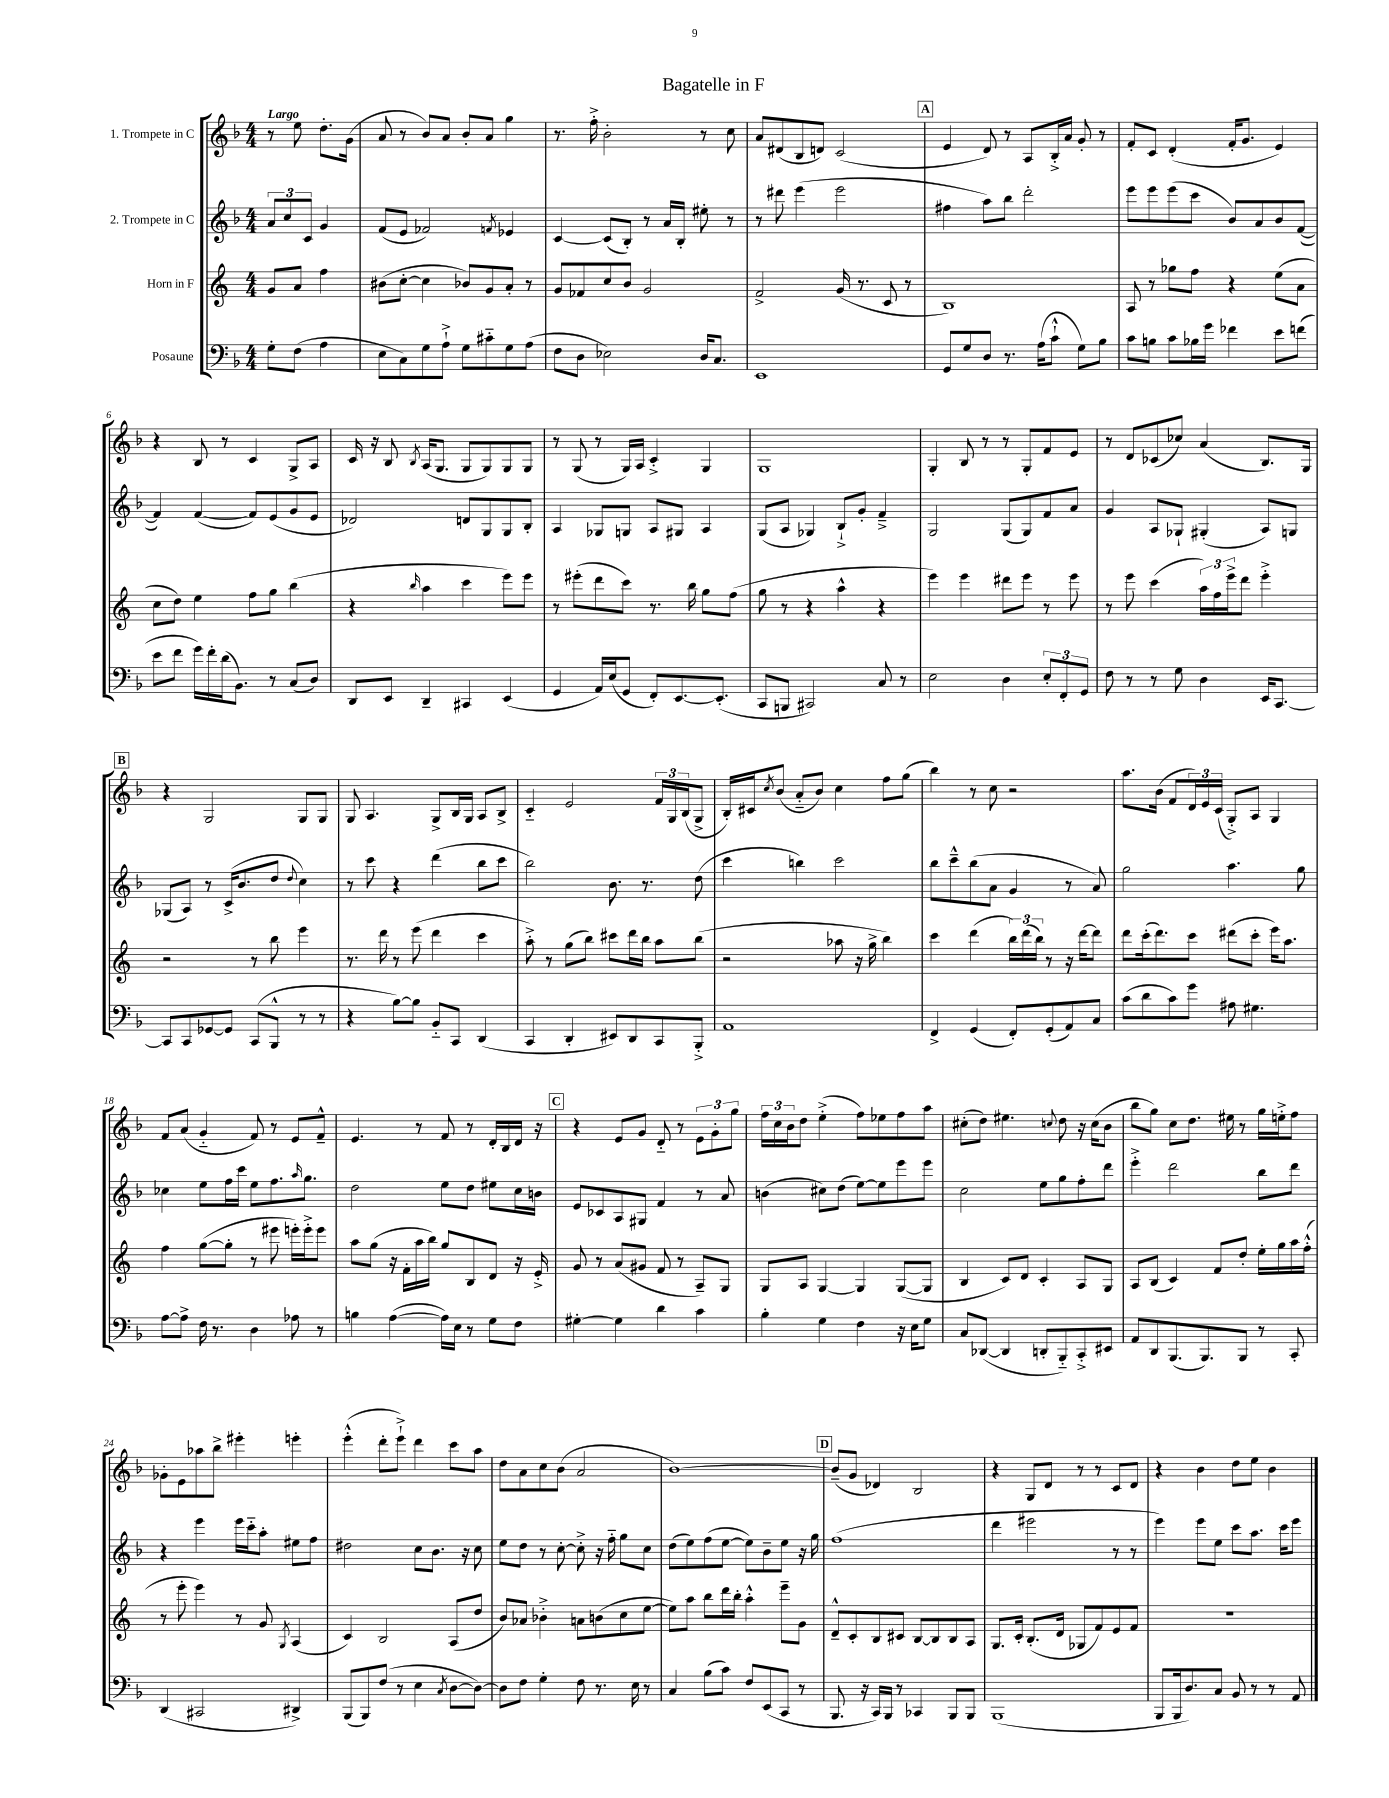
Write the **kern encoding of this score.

**kern	**kern	**kern	**kern
*staff4	*staff3	*staff2	*staff1
*clefF4	*clefG2	*clefG2	*clefG2
*k[b-]	*k[]	*k[b-]	*k[b-]
*M4/4	*M4/4	*M4/4	*M4/4
8G'\L	8g/L	12a/L	8r
.	.	12cc/	.
(8F\J	8a/J	.	8ee\
.	.	12c/J	.
4A\	4ff\	4g/	8.dd'\L
.	.	.	(16g\Jk
=	=	=	=
8E\L	(8b#\L	(8f/L	8a/
8C\)	[8cc'\J	8e/J	8r
8G\	4cc\]	2f-/)	8b-/L)
8A`^\J	.	.	8a/J
8G\L	8b-/L)	.	8b-'/L
8c#'~\	8g/	.	8a/J
.	.	8qf/	.
8G\	8a'/J	4e-/	4gg\
(8A\J	8r	.	.
=	=	=	=
8F\L	8g/L	[4c/	8.r
8D\J	8f-/	.	.
.	.	.	16ff'^\
2E-\)	8cc/	(8c/]L	2b-'\
.	8b/J	8B-'/J)	.
.	2g/	8r	.
.	.	16a/LL	.
.	.	16B-'/JJ	.
16D/LK	.	8ee#'\	8r
8.C/J	.	.	.
.	.	8r	8cc\
=	=	=	=
1EE	2f^/	8r	8a/L
.	.	8ddd#\	(8d#/
.	.	(4eee\	8B-/
.	.	.	8d/J)
.	(16g/	2eee\	(2c/
.	8.r	.	.
.	8c/	.	.
.	8r	.	.
=	=	=	=
8GG/L	1B)	4ff#\	4e/
8G/	.	.	.
8D/J	.	8aa\L)	8d/)
8.r	.	8bb-\J	8r
.	.	2ddd'\	8A/L
(16A\LK	.	.	.
8c`^^\J	.	.	16B-'^/L
.	.	.	16a/JJ
8G\L)	.	.	8g'/
8B-\J	.	.	8r
=	=	=	=
8c\L	8A/	8eee\L	8f'/L
8B\J	8r	8eee\	8c/J
8c\L	8gg-\L	(8eee\	(4d'/
16B-\L	8ff\J	8ccc\J	.
16g\JJ	.	.	.
4f-\	4r	8b-/L)	16f'/LK
.	.	.	8.g/J
.	.	8a/	.
8e\L	(8ee\L	8b-/	4e/)
(8f\J	8a\J	([8f/J	.
=	=	=	=
8e\L	8cc\L	4f/])	4r
8f\J	8dd\J)	.	.
16g\LL)	4ee\	([4f/	8B-/
16f'\	.	.	.
(16d\J	.	.	8r
8.BB-\J)	.	.	.
.	8ff\L	8f/]L)	4c/
8r	8gg\J	(8e/	.
(8C/L	(4bb\	8g/	8G^/L
8D/J)	.	8e/J	8A/J
=	=	=	=
8DD/L	4r	2d-/)	16c/
.	.	.	16r
8EE/J	.	.	8B-/
.	16qqbb/	.	8qB-/
4DD~/	4aa\	.	(16A/LK
.	.	.	8.G/J
4CC#/	4ccc\	8d/L	8G/L
.	.	8G/	8G/)
(4EE/	8eee\L)	8G/	8G/
.	8eee\J	8B-'/J	8G/J
=	=	=	=
4GG/	8r	4A/	8r
.	(8eee#'\L	.	(8G/
16AA/LL)	8ddd\	8G-/L	8r
(16E/J	.	.	.
8GG/J	8ccc\J)	8G/J	16G/LL)
.	.	.	16A/JJ
8FF'/L)	8.r	8A/L	4c'^/
[8.EE/	.	8G#/J	.
.	16bb\	.	.
.	8gg\L	4A/	4G/
(8.EE'/]J	.	.	.
.	(8ff\J	.	.
=	=	=	=
8CC/L	8gg\	(8G/L	1G
8BBB/J	8r	8A/J	.
2CC#/)	4r	4G-/)	.
.	4aa^^\	8B-`^/L	.
.	.	8g'/J	.
8C/	4r	4f~^/	.
8r	.	.	.
=	=	=	=
2E\	4eee\)	2G/	4G'/
.	4eee\	.	8B-/
.	.	.	8r
4D\	8ddd#\L	(8G/L	8r
.	8eee\J	8G/)	8G'/L
12E'/L	8r	8f/	8f/
12FF'/	.	.	.
.	8eee\	8a/J	8e/J
12GG/J	.	.	.
=	=	=	=
8F\	8r	4g/	8r
8r	8eee\	.	8d/L
8r	(4ccc\	8A/L	(8c-/
8G\	.	8G-`/J	8cc-/J)
4D\	24aa\LL)	(4G#'/	(4a/
.	24ff\	.	.
.	24eee^\J	.	.
.	8ddd\J	.	.
16EE/LK	4eee'^\	8A/L)	8.B-/L)
[8.CC/J	.	.	.
.	.	8G/J	.
.	.	.	16G/Jk
=	=	=	=
8CC/]L	2r	(8G-/L	4r
8CC/	.	8A/J)	.
[8GG-/	.	8r	2G/
8GG-/]J	.	(16c^/LK	.
.	.	8.b-/	.
(8CC/L	8r	.	.
8BBB-^^/J	8bb\	8dd/J	.
.	.	8qqdd/	.
8r	4eee\	4cc\)	8G/L
8r	.	.	8G/J
=	=	=	=
4r	8.r	8r	8G/
.	.	8ccc\	4.A/
.	16ddd\	.	.
[8B-\L)	8r	4r	.
8B-\]J	(8eee\	.	.
8BB-'~/L	4ddd\	(4ddd\	8G^/L
8CC/J	.	.	16B-/L
.	.	.	16G/JJ
(4DD/	4ccc\	8bb-\L	8A/L
.	.	8ccc\J	8B-^/J
=	=	=	=
4CC/	8aa'^\)	2bb-\)	4c'~/
.	8r	.	.
4DD'/	(8gg\L	.	2e/
.	8bb\J)	.	.
8EE#/L)	8ccc#\L	8.b-\	.
8DD/	16ddd\L	.	.
.	16bb\JJ	8.r	.
8CC/	8aa\L	.	24f/LL
.	.	.	24G/
.	.	.	(24B-/J
8BBB-'^/J	(8bb\J	(8dd\	8G^/J
=	=	=	=
1AA	2r	4ccc\	16B-'/LL)
.	.	.	16c#/J
.	.	.	8qcc/
.	.	.	(8b-/J
.	.	4bb\)	8a'~/L
.	.	.	8b-/J)
.	8aa-\	2ccc\	4cc\
.	16r	.	.
.	16gg^\	.	.
.	4bb\)	.	8ff\L
.	.	.	(8gg\J
=	=	=	=
4FF^/	4ccc\	8bb-\L	4bb-\)
.	.	8ccc~^^\	.
(4GG/	(4ddd\	(8bb-\	8r
.	.	8a\J	8cc\
8FF'/L)	24bb\LL)	4g/	2r
.	(24ddd\	.	.
.	24bb\JJ)	.	.
(8GG'/	8r	.	.
8AA/)	16r	8r	.
.	[16ddd\LK	.	.
8C/J	8ddd\]J	8a/)	.
=	=	=	=
(8c\L	8ddd\L	2gg\	8.aa\L
8d\	(16ccc'\k	.	.
.	8.ddd\)	.	(16b-\Jk
8c\)	.	.	8f/L
8g\J	8ccc\J	.	24d/L)
.	.	.	24e/
.	.	.	(24c/JJ
8A#\	(8ddd#\L	4.aa\	8G'^/L)
4.G#\	8ccc'\J	.	8A/J
.	16eee\LK)	.	4G/
.	8.aa\J	.	.
.	.	8gg\	.
=	=	=	=
[8A\L	4ff\	4cc-\	8f/L
8A^\]J	.	.	(8a/J
16F\	([8gg\L	8ee\L	4g'~/
8.r	.	.	.
.	8gg'\]J	16ff\L	.
.	.	16ccc\JJ	.
4D\	8r	8ee\L	8f/)
.	8eee#\	8.ff\	8r
8A-\	16eee'\LL)	.	8e/L
.	.	16qqaa/	.
.	16eee'^\J	8.gg\J	.
8r	8eee\J	.	8f~^^/J
=	=	=	=
4B\	8aa\L	2dd\	4.e/
.	(8gg\J	.	.
([4A\	16r	.	.
.	16f'\LL	.	.
.	16aa\	.	8r
.	16bb\JJ)	.	.
16A\]LL)	8gg/L	8ee\L	8f/
16E\JJ	.	.	.
8r	8B/	8dd\J	8r
8G\L	8d/J	8ee#\L	16d'/LL
.	.	.	16B-/
8F\J	16r	16cc\L	16d/JJ
.	16e'^/	16b\JJ	16r
=	=	=	=
[4G#'\	8g/	8e/L	4r
.	8r	8c-/	.
4G#\]	(8a/L	8A/	8e/L
.	8g#/J	8G#/J	8g/J
4d\	8f/	4f/	8d'~/
.	8r	.	8r
4c\	8A~/L)	8r	12e\L
.	.	.	12g'\
.	8G/J	8a/	.
.	.	.	12gg\J
=	=	=	=
4B-'\	8G/L	(4b\	24ff\LL
.	.	.	24cc\
.	.	.	24b-\J
.	8A/J	.	8dd\J
4G\	[4G/	8cc#\L)	(4ee'^\
.	.	(8dd\J	.
4F\	4G/]	[8ee\L)	8ff\L)
.	.	8ee\]	8ee-\
16r	([8G/L	8eee\	8ff\
16E\LK	.	.	.
8G\J	8G/]J	8eee\J	8aa\J
=	=	=	=
8C/L	4B/	2cc\	(8cc#'\L
([8DD-/J	.	.	8dd\J)
4DD-/]	8c/L)	.	4.ee#\
.	8d/J	.	.
8DD'/L	4c'/	8ee\L	.
.	.	.	8qqcc/
8BBB-'~/)	.	8gg\	8dd\
8CC'^/	8A/L	8ff'\	16r
.	.	.	(16cc\LK
8EE#/J	8G/J	8ddd\J	8b-\J
=	=	=	=
8AA/L	8A/L	4eee'^\	8bb-\L
8DD/	(8B/J	.	8gg\J)
(8.BBB-/	4c/)	2ddd\	8cc\L
.	.	.	8.dd\J
8.BBB-/)	.	.	.
.	8f/L	.	.
.	.	.	16ee#\
8BBB-/J	8dd'/J	.	8r
8r	16ee'\LL	8bb-\L	16gg\LL
.	16gg\	.	16ee'^\J
8CC'/	16aa\	8ddd\J	8ff\J
.	(16ff'^^\JJ	.	.
=	=	=	=
(4DD/	8r	4r	8g-'\L
.	8eee'\	.	8e\
2CC#/	4eee\)	4eee\	8aa-\
.	.	.	8bb-^\J
.	8r	16eee\LL	4eee#'\
.	.	16ccc'~\J	.
.	8g/	8aa'\J	.
.	8qG/	.	.
4DD#^/)	(4A/	8ee#\L	4eee'\
.	.	8ff\J	.
=	=	=	=
(8BBB-/L	4c/)	2dd#\	(4eee'^^\
8BBB-/)	.	.	.
(8F/J	2B/	.	8ddd'\L
8r	.	.	8eee`^\J)
4E\	.	8cc\L	4ddd\
.	.	8.b-\J	.
8qC/	.	.	.
[8D\L	(8A/L	.	8ccc\L
.	.	16r	.
8D\_J)	8dd/J	8cc\	8aa\J
=	=	=	=
8D\]L	8b/L)	8ee\L	8dd\L
8F\J	8a-/J	8dd\J	8a\
4G'\	4b-'^\	8r	8cc\
.	.	[8cc'\	(8b-\J
8F\	8a\L	8cc'^\]	2a/
8.r	(8b\	16r	.
.	.	16ff'~\	.
.	8cc\	8gg\L	.
16E\	.	.	.
8r	[8ee\J	8cc\J	.
=	=	=	=
4C/	8ee\]L)	(8dd\L	[1b-)
.	8aa\J	8ee\)	.
(8B-\L	8bb\L	(8ff\	.
8c\J)	16ddd\L	[8ee\J	.
.	16bb'\JJ	.	.
8F/L	4aa'^^\	8ee\]L)	.
(8EE/	.	8b-~\	.
8CC/J	8eee~\L	8ee\J	.
8r	8g\J	16r	.
.	.	16gg\	.
=	=	=	=
8.BBB-/	8d~^^/L	(1ff	(8b-~/]L
.	8c'/	.	8g/J
16r	.	.	.
16CC/LL)	8B/	.	4d-/)
16BBB-/JJ	.	.	.
8r	8c#/J	.	.
4CC-/	[8B/L	.	2B-/
.	8B/]	.	.
8BBB-/L	8B/	.	.
8BBB-/J	8A/J	.	.
=	=	=	=
(1BBB-	8.G/L	4ddd\	4r
.	16c'/Jk	.	.
.	(8.B'/L	2eee#\	8G/L
.	.	.	8d/J
.	16d/Jk	.	.
.	8G-/L	.	8r
.	8f/)	.	8r
.	8e/	8r	8c/L
.	8f/J	8r	8d/J
=	=	=	=
8BBB-/L	1r	4eee\)	4r
16BBB-/k	.	.	.
8.D/)	.	.	.
.	.	8eee\L	4b-\
8C/J	.	8ee\J	.
8BB-/	.	8ccc\L	8dd\L
8r	.	8.aa\J	8ee\J
8r	.	.	4b-\
.	.	16ccc\LK	.
8AA/	.	8eee\J	.
==	==	==	==
*-	*-	*-	*-
